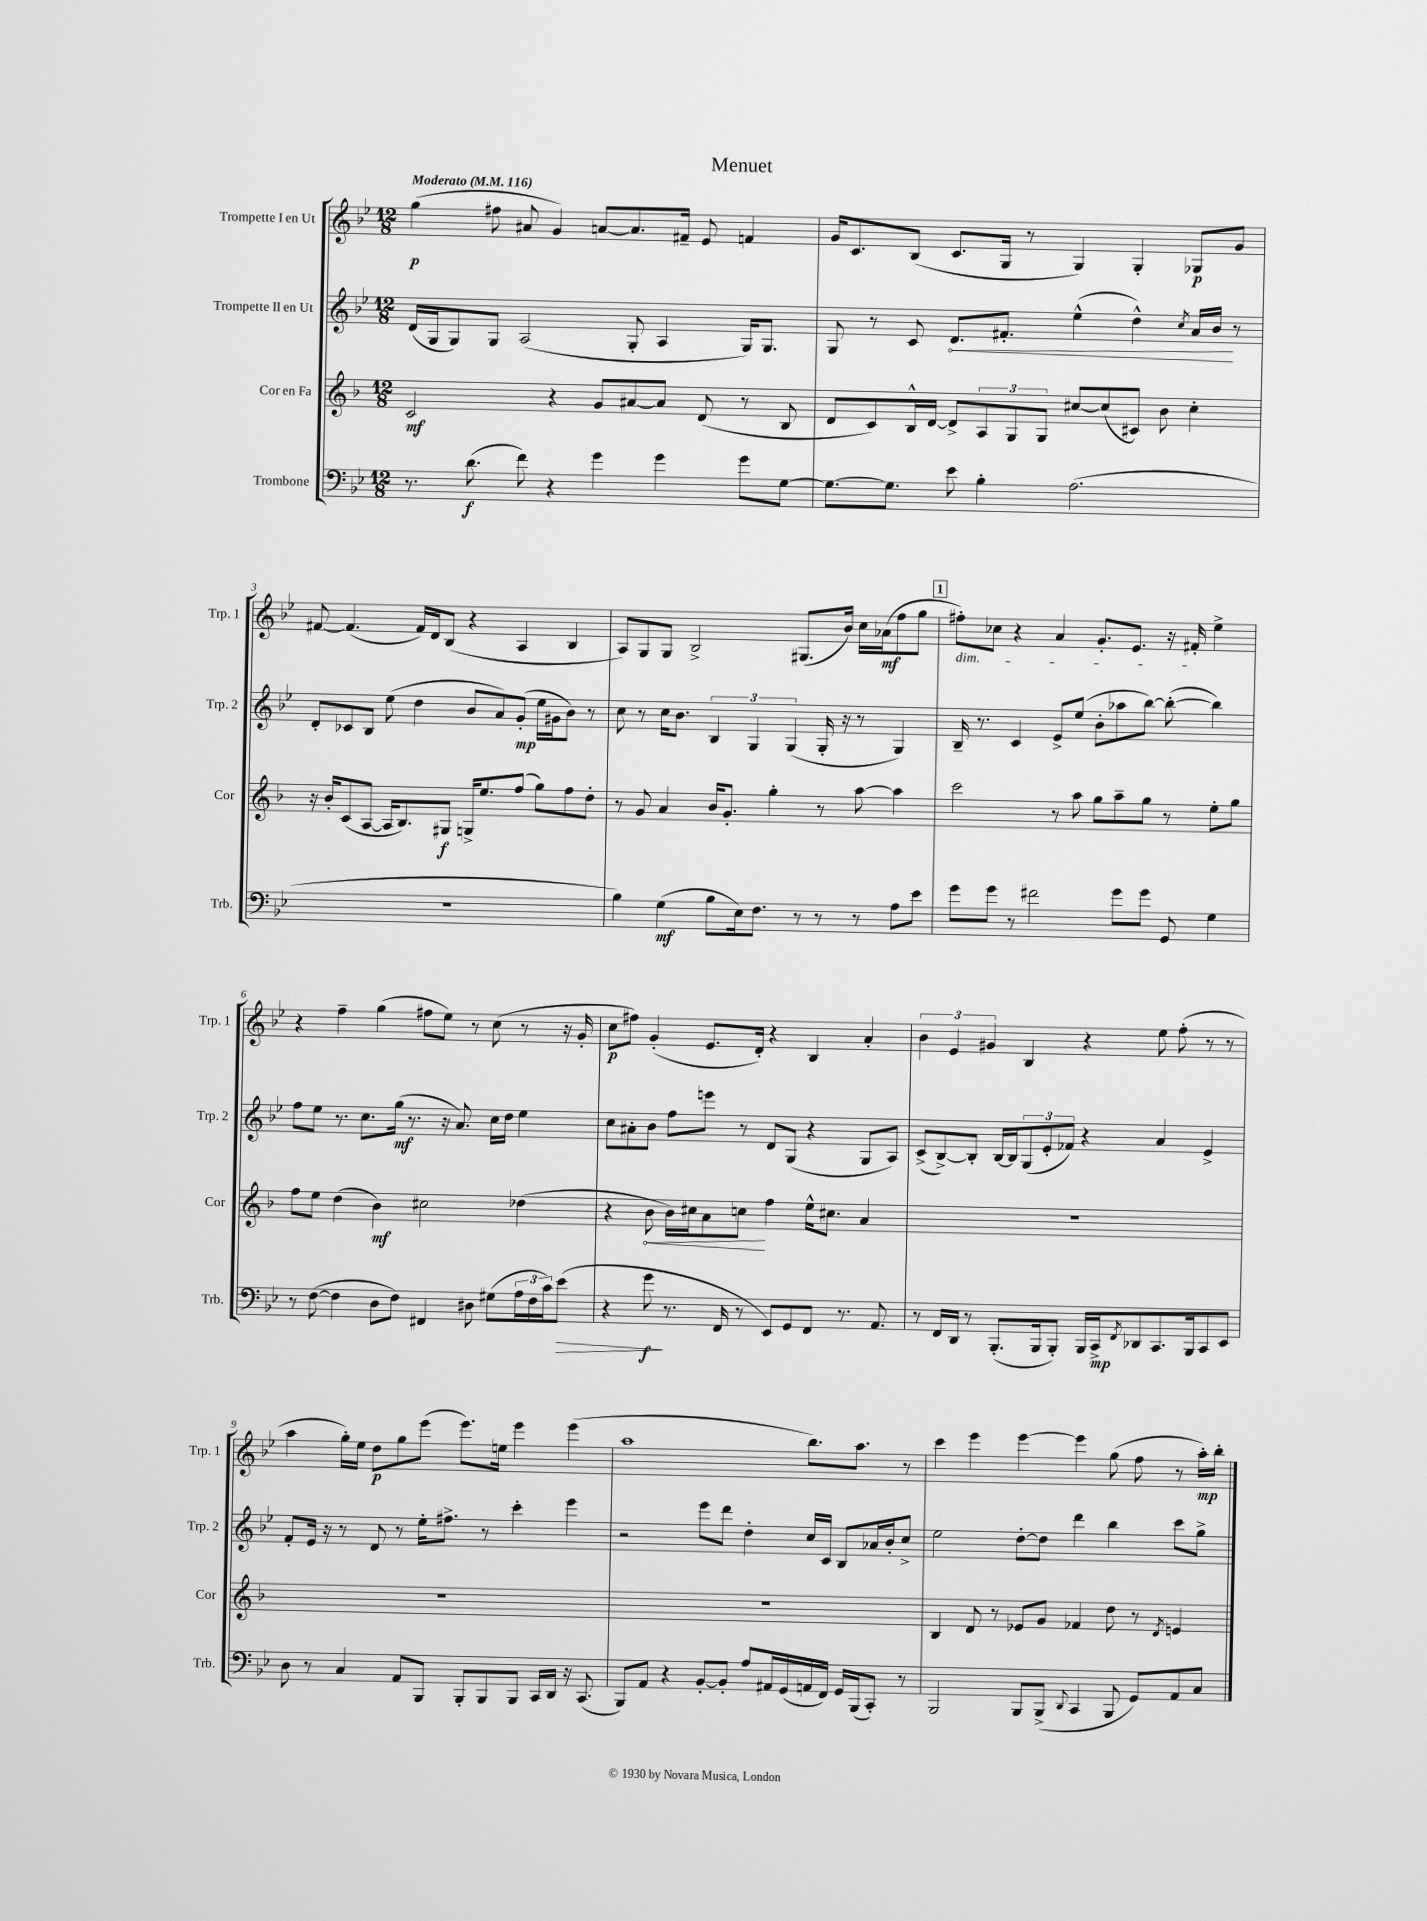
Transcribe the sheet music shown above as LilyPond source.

\header { title = "Menuet" }
<<
\new StaffGroup <<
\new Staff = "s0" \with { instrumentName = "Trompette I en Ut" shortInstrumentName = "Trp. 1" } {
    \clef treble \key bes \major \numericTimeSignature \time 12/8 \tempo "Moderato" 4 = 116
    g''4\p( fis''8 ais'8 g'4) a'8~ a'8. fis'16-- ees'8 f'4 |
    g'16 c'8. bes8( c'8. g16 r8 g4) g4-. ges8\p g'8 |
    fis'8~ fis'4.( fis'16) d'16 bes8( r4 a4 bes4 |
    a8) g8 g8 bes2-> gis8.( bes'16) c''16 aes'16\mf( f''8 g''8 |
    \mark \markup { \box "1" } fis''8-.\dim) ces''8 r4 a'4 g'8.-. ees'8. r16 fis'16-.\! ees''4-> |
    r4 f''4-- g''4( fis''8 ees''8) r8 c''8( r8 r16 g'16-. |
    c''8\p fis''8) g'4-.( ees'8. d'16-.) r4 bes4 a'4-. |
    \tuplet 3/2 { bes'4 ees'4 gis'4 } bes4 r4 ees''8 f''8-.( r8 r8 |
    a''4 g''16-.) ees''16 d''8\p g''8 ees'''8( ees'''8.) e''16 ees'''4 ees'''4( |
    a''1 bes''8.) a''8. r8 |
    c'''4 ees'''4 ees'''4~ ees'''4 g''8( f''8 r8 a''16-.\mp) bes''16-. \bar "|." |
}
\new Staff = "s1" \with { instrumentName = "Trompette II en Ut" shortInstrumentName = "Trp. 2" } {
    \clef treble \key bes \major \numericTimeSignature \time 12/8
    d'16( g16 g8) g8 a2( g8-. a4 g16) g8. |
    g8 r8 c'8 \once \override Hairpin.circled-tip = ##t d'8.\< fis'8.-. ees''4-^( d''4-^) \acciaccatura { c''8 } a'16 bes'16\! r8 |
    d'8-. ces'8 bes8 ees''8( d''4 bes'8 a'8) g'8-.\mp( ees''16 gis'16 bes'8) r8 |
    c''8 r8 c''16 bes'8. \tuplet 3/2 { bes4 g4 g4( } g16-. r16 r8 g4) |
    \mark \markup { \box "1" } bes16-- r8. c'4 ees'8-> ees''8( bes'8-. aes''8 bes''8~) bes''8~-.( bes''4) |
    f''8 ees''8 r8. c''8. g''16\mf( r8. r16 a'8.) c''16 d''16 ees''4 |
    c''8 ais'8-. bes'8 f''8 e'''8 r8 d'8 g8( r4 g8 a8) |
    c'8->( bes8~->) bes8-. bes16~ bes16 \tuplet 3/2 { g8( ees'8-. fes'8) } r4 a'4 ees'4-> |
    f'8-. ees'16 r16 r8 d'8 r8 ees''16-. fis''8.-> r8 c'''4-. ees'''4 |
    r2 ees'''8 d'''8 d''4-. c''16 c'16 bes8 aes'16 bes'16-. c''8-> |
    ees''2 d''8~-. d''8 d'''4 bes''4 c'''8 g''8-> \bar "|." |
}
\new Staff = "s2" \with { instrumentName = "Cor en Fa" shortInstrumentName = "Cor" } {
    \clef treble \key f \major \numericTimeSignature \time 12/8
    c'2\mf r4 g'8 ais'8~ ais'8 d'8( r8 bes8 |
    d'8 c'8) bes16-^ d'16~ d'8-> \tuplet 3/2 { a8 g8 g8 } cis''8~ cis''8( cis'8) bes'8 cis''4-. |
    r16 bes'16-. c'8( a8~ a16 bes8.) gis8\f g16-> e''8. f''8( g''8) f''8 d''8-. |
    r8 g'8 a'4 bes'16 g'8.-. g''4-. r8 a''8~ a''4 |
    \mark \markup { \box "1" } c'''2 r8 a''8 g''8 a''8-- g''8 r8 e''8-. g''8 |
    f''8 e''8 d''4( bes'4\mf) cis''2 des''4( |
    r4 \once \override Hairpin.circled-tip = ##t bes'8\< bes'16) cis''16 a'8 c''8\! f''4 e''16-^ cis''8. a'4 |
    R1. |
    R1. |
    R1. |
    bes4 d'8 r8 ees'8 g'8 fes'4 d''8 r8 \acciaccatura { d'8 } e'4 \bar "|." |
}
\new Staff = "s3" \with { instrumentName = "Trombone" shortInstrumentName = "Trb." } {
    \clef bass \key bes \major \numericTimeSignature \time 12/8
    r8. d'8.\f( f'8) r4 g'4 g'4 g'8 g8~ |
    g8.~ g8. ees'8 bes4-. a2.( |
    R1. |
    bes4) g4\mf( bes8 ees16) f8. r8 r8 r8 a8 ees'8 |
    \mark \markup { \box "1" } g'8 g'8 r8 fis'2 g'8 g'8 g,8 g4 |
    r8 f8~( f4 d8 f8) fis,4 dis8 gis8( \tuplet 3/2 { a16 f16 c'16) } ees'8\>( |
    r4 g'8\f\! r8. f,16 r8 ees,8) g,8 f,8 r8. a,8. |
    r8 f,16 d,16 r8 bes,,8.-.( bes,,16 bes,,8-.) bes,,16 c,16->\mp \acciaccatura { f,8 } des,8 c,8. bes,,16 c,8 ees,8 |
    d8 r8 c4 a,8 bes,,8 bes,,8-. bes,,8 bes,,8 c,16 d,16 r16 c,8.( |
    bes,,8) a,8 r4 bes,8~-. bes,8-. a8 ais,16 g,16( a,16 f,16) g,16 bes,,16( c,8-.) r8 |
    bes,,2 bes,,8 bes,,8->( \appoggiatura { d,8 } c,4 bes,,8 g,8) a,8 c8 \bar "|." |
}
>>
>>
